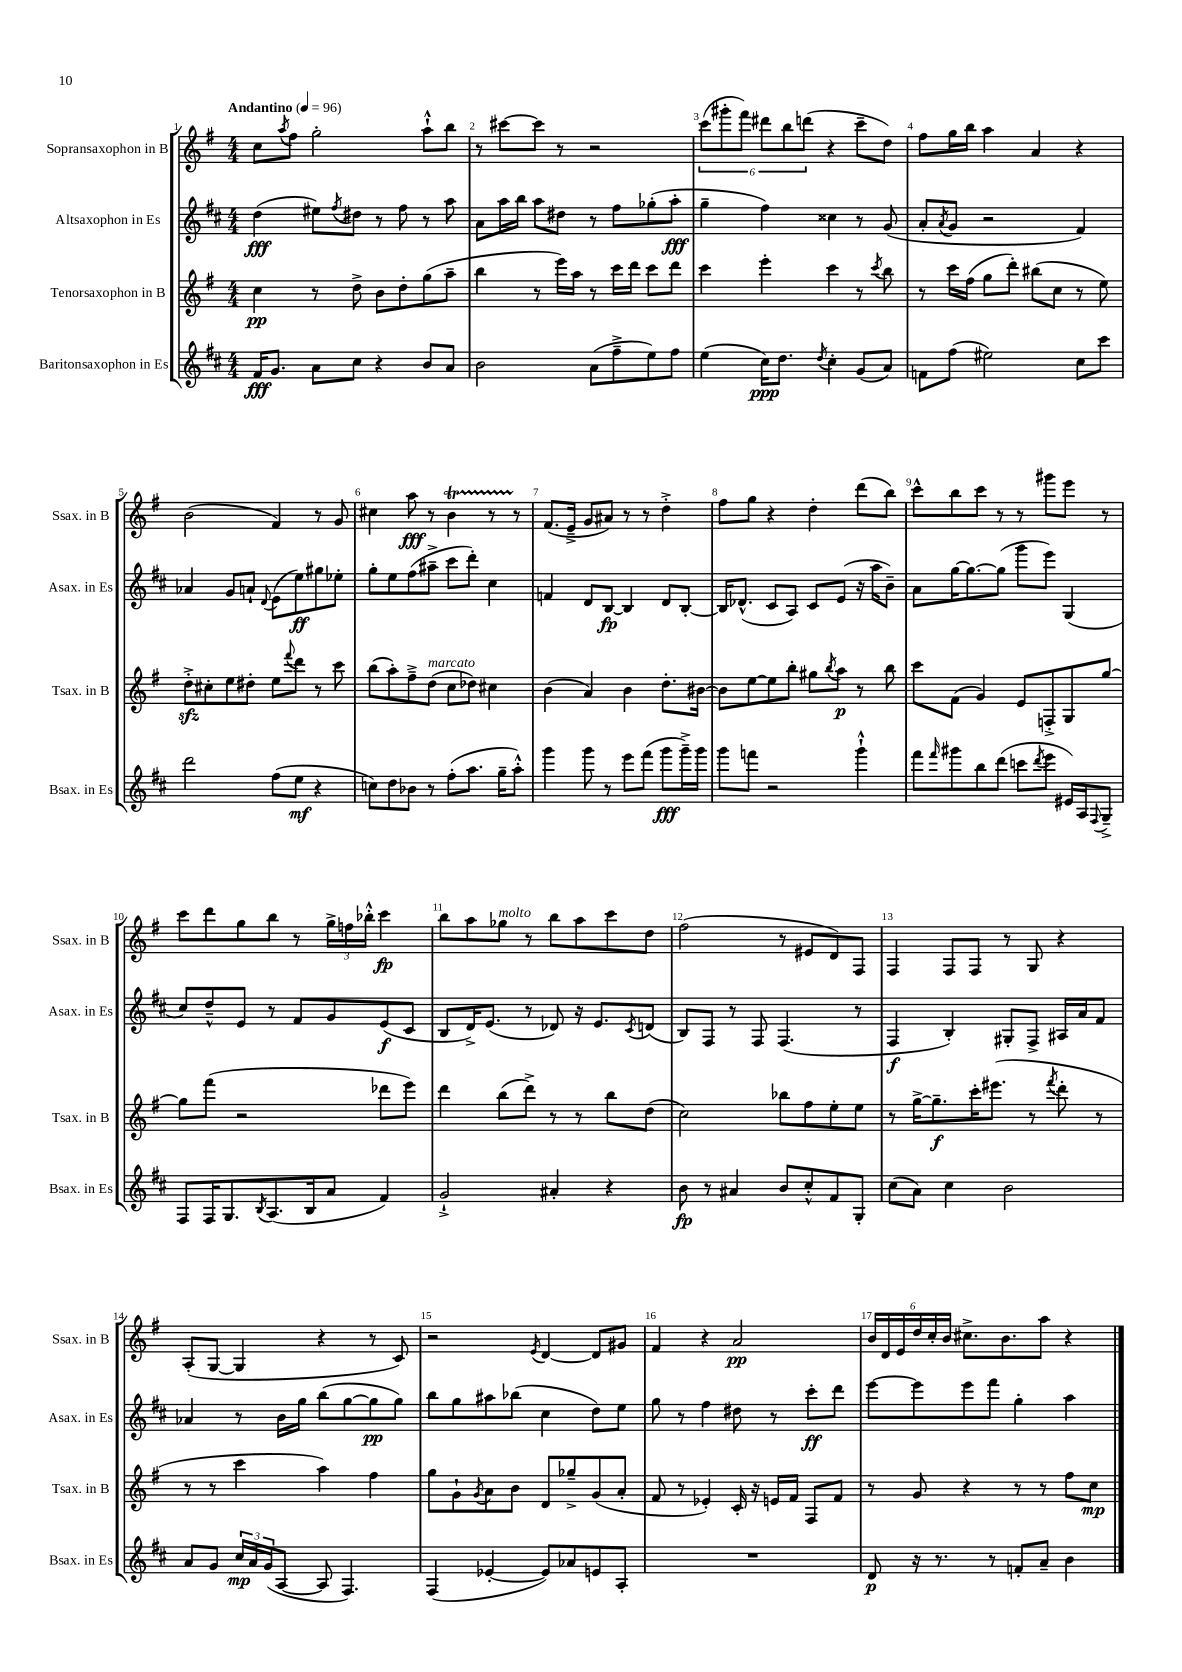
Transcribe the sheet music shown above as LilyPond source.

<<
\new StaffGroup <<
\new Staff = "s0" \with { instrumentName = "Sopransaxophon in B" shortInstrumentName = "Ssax. in B" } {
    \clef treble \key g \major \numericTimeSignature \time 4/4 \tempo "Andantino" 4 = 96
    c''8 \acciaccatura { a''8 } fis''8 g''2-. a''8-!-^ b''8 |
    r8 cis'''8~ cis'''8 r8 r2 |
    \tuplet 6/4 { c'''8( gis'''8-. fis'''8) dis'''8 b''8 d'''8( } r4 c'''8-- d''8) |
    fis''8 g''16 b''16 a''4 a'4 r4 |
    b'2( fis'4) r8 g'8 |
    cis''4 a''8\fff r8 b'4\startTrillSpan r8 r8\stopTrillSpan |
    fis'8.( e'16---> g'8 ais'8) r8 r8 d''4-.-> |
    fis''8 g''8 r4 d''4-. d'''8( b''8) |
    c'''8-^ b''8 c'''8 r8 r8 gis'''8 e'''8 r8 |
    c'''8 d'''8 g''8 b''8 r8 \tuplet 3/2 { g''16-> f''16 bes''16-.-^ } c'''4\fp |
    b''8 a''8 ges''8^\markup { \italic "molto" } r8 b''8 a''8 c'''8 d''8 |
    fis''2( r8 eis'8 d'8) fis8 |
    fis4 fis8 fis8 r8 g8 r4 |
    a8-.( g8~ g4 r4 r8 c'8) |
    r2 \acciaccatura { e'8 } d'4~ d'8 gis'8 |
    fis'4 r4 a'2\pp |
    \tuplet 6/4 { b'16 d'16 e'16 d''16 c''16-. b'16 } cis''8.-> b'8. a''8 r4 \bar "|." |
}
\new Staff = "s1" \with { instrumentName = "Altsaxophon in Es" shortInstrumentName = "Asax. in Es" } {
    \clef treble \key d \major \numericTimeSignature \time 4/4
    d''4\fff( eis''8) \acciaccatura { fis''8 } dis''8 r8 fis''8 r8 a''8 |
    a'8 a''16 b''16 a''8 dis''8 r8 fis''8 ges''8-.( a''8-.\fff |
    g''4-- fis''4) cisis''4 r8 g'8( |
    a'8-. \acciaccatura { a'8 } g'8 r2 fis'4) |
    aes'4 g'8 a'8-! \appoggiatura { d'8 } e'8( e''8\ff) gis''8 ees''8-. |
    g''8-. e''8 fis''8( ais''8---> cis'''8 d'''8-.) cis''4 |
    f'4 d'8 b8~\fp b4 d'8 b8~-. |
    b16 des'8.-^( cis'8 a8) cis'8 e'8( r16 a''16 b'8--) |
    a'8 g''16~ g''8.~ g''8( g'''8 e'''8) g4( |
    cis''8) d''8---^ e'8 r8 fis'8 g'8 e'8\f( cis'8 |
    b8 d'16->) e'8.( r8 des'8) r16 e'8. \acciaccatura { cis'8 } d'8( |
    b8) fis8 r8 fis8 fis4.( r8 |
    fis4\f b4-.) gis8-. fis8-> ais16 a'16 fis'8 |
    aes'4 r8 b'16 g''16 b''8( g''8~ g''8\pp g''8) |
    b''8 g''8 ais''8 bes''8( cis''4 d''8) e''8 |
    g''8 r8 fis''4 dis''8 r8 cis'''8-.\ff d'''8 |
    e'''8~ e'''8 e'''8 fis'''8 g''4-. a''4 \bar "|." |
}
\new Staff = "s2" \with { instrumentName = "Tenorsaxophon in B" shortInstrumentName = "Tsax. in B" } {
    \clef treble \key g \major \numericTimeSignature \time 4/4
    c''4\pp r8 d''8-> b'8 d''8-. g''8( a''8-- |
    b''4 r8 e'''16) a''16 r8 c'''16 d'''16 c'''8 d'''8 |
    c'''4 e'''4-. c'''4 r8 \acciaccatura { c'''8 } b''8 |
    r8 c'''16 fis''16( g''8 d'''8-.) bis''8( c''8 r8 e''8) |
    d''8-.->\sfz cis''8-. e''8 dis''8-. e''8 \appoggiatura { fis'''8 } d'''8 r8 c'''8 |
    b''8( a''8-.) fis''8---> d''8^\markup { \italic "marcato" }( c''8 des''8) cis''4 |
    b'4( a'4) b'4 d''8.-. bis'16~ |
    bis'8 e''8~ e''8 b''8-. gis''8 \acciaccatura { b''8 } a''8\p r8 b''8 |
    c'''8 fis'8( g'4) e'8 f8-.-> g8 g''8~ |
    g''8 fis'''8( r2 des'''8 e'''8) |
    d'''4 b''8( d'''8->) r8 r8 b''8 d''8( |
    c''2) bes''8 fis''8 e''8-. e''8 |
    r8 g''16~-> g''8.--\f c'''16-. eis'''8.( r8 \acciaccatura { fis'''8 } d'''8-. r8 |
    r8 r8 c'''4 a''4) fis''4 |
    g''8 g'8-! \acciaccatura { g'8 } a'8 b'8 d'8 ges''8---> g'8( a'8-. |
    fis'8 r8 ees'4-.) c'16-. r16 e'16 fis'16 fis8 fis'8 |
    r8 g'8 r4 r8 r8 fis''8 c''8\mp \bar "|." |
}
\new Staff = "s3" \with { instrumentName = "Baritonsaxophon in Es" shortInstrumentName = "Bsax. in Es" } {
    \clef treble \key d \major \numericTimeSignature \time 4/4
    fis'16\fff g'8. a'8 cis''8 r4 b'8 a'8 |
    b'2 a'8( fis''8---> e''8) fis''8 |
    e''4( cis''16\ppp) d''8. \acciaccatura { d''8 } cis''4-. g'8( a'8) |
    f'8 fis''8( eis''2) cis''8 cis'''8 |
    d'''2 fis''8( e''8\mf r4 |
    c''8) d''8 bes'8 r8 fis''8-.( a''8. g''16-- a''8-.-^) |
    g'''4 g'''8 r8 e'''8 fis'''8( g'''8\fff g'''16--->) g'''16 |
    g'''8 f'''8 r2 g'''4-!-^ |
    fis'''8 \grace { fis'''16 } gis'''8 b''8 d'''8( c'''8 \acciaccatura { d'''8 } e'''8 eis'16) a16 \appoggiatura { fis8 } g8---> |
    fis8 fis16 g8. \acciaccatura { b8 } a8.( b16 a'8 fis'4) |
    g'2-!-> ais'4-. r4 |
    b'8\fp r8 ais'4 b'8 cis''8-.-^ fis'8 g8-. |
    cis''8( a'8) cis''4 b'2 |
    a'8 g'8 \tuplet 3/2 { cis''16\mp a'16 g'16( } a8~ a8 fis4.) |
    fis4( ees'4~-. ees'8) aes'8 e'8 a8-. |
    R1 |
    d'8\p r16 r8. r8 f'8-. a'8-- b'4 \bar "|." |
}
>>
>>
\layout { \context { \Score \override BarNumber.break-visibility = ##(#f #t #t) barNumberVisibility = #all-bar-numbers-visible } }
